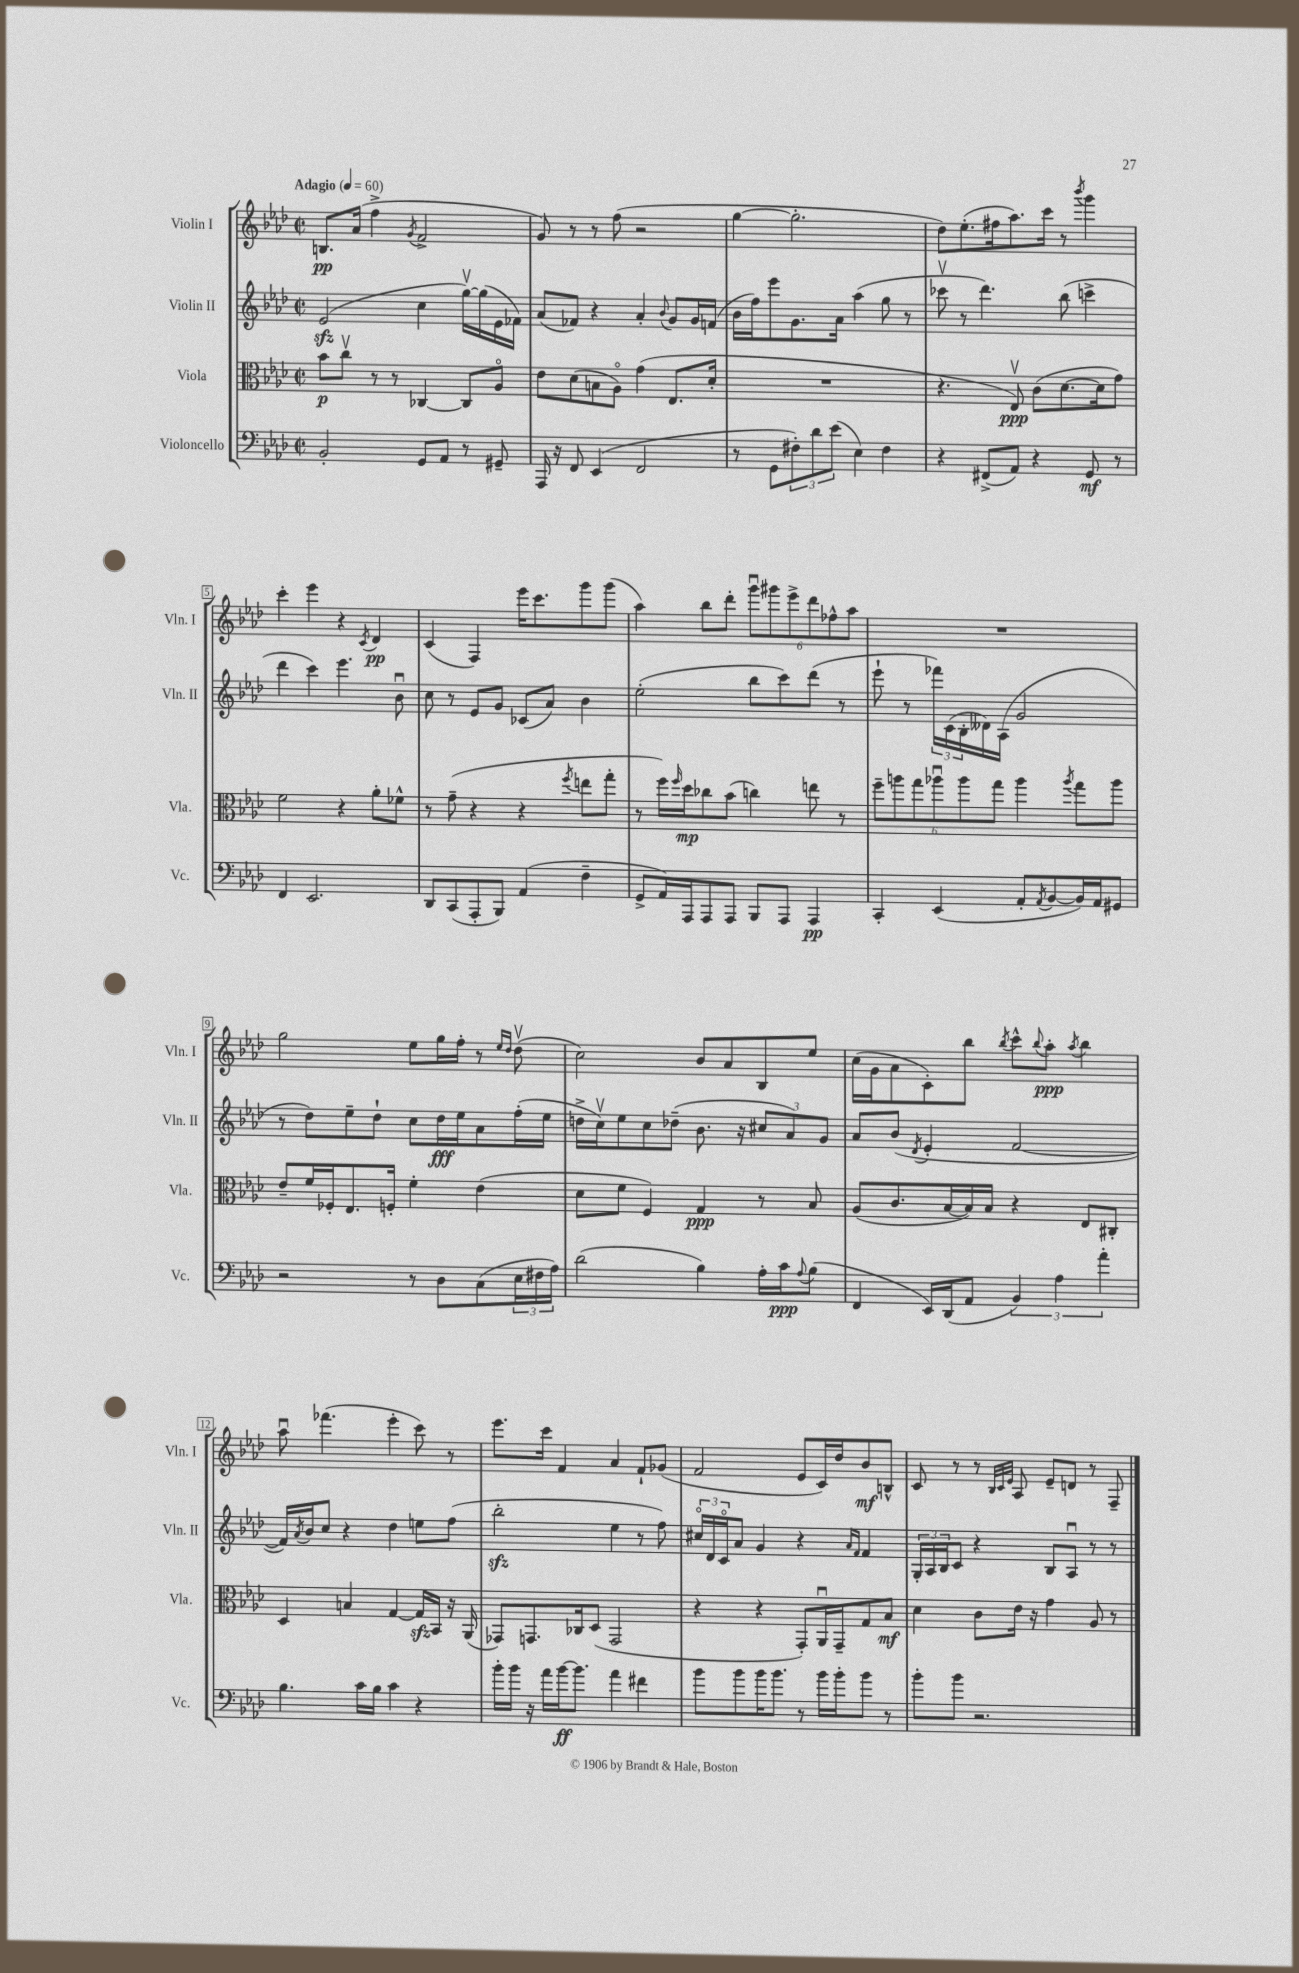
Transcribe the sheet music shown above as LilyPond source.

<<
\new StaffGroup <<
\new Staff = "s0" \with { instrumentName = "Violin I" shortInstrumentName = "Vln. I" } {
    \clef treble \key aes \major \defaultTimeSignature \time 2/2 \tempo "Adagio" 4 = 60
    b8.\pp aes'16( f''4-> \acciaccatura { g'8 } f'2-> |
    g'8) r8 r8 f''8( r2 |
    g''4~ g''2.-. |
    des''8) ees''8.-.( fis''16 aes''8.) c'''16 r8 \acciaccatura { bes'''8 } g'''4 |
    c'''4-. ees'''4 r4 \acciaccatura { c'8 } des'4\pp |
    c'4( f4) ees'''16 c'''8. g'''8 g'''8( |
    aes''4) bes''8 des'''8-. \tuplet 6/4 { g'''8\downbow gis'''8 ees'''8-> des'''8 fes''8-^ aes''8 } |
    R1 |
    g''2 ees''8 g''16 f''16-. r8 \grace { ees''16 des''16 } des''8\upbow( |
    c''2) bes'8 aes'8 bes8 ees''8 |
    c''16( g'16 aes'8 c'8-.) bes''8 \acciaccatura { bes''8 } c'''8-^ \appoggiatura { bes''8 } aes''8-.\ppp \acciaccatura { aes''8 } bes''4 |
    aes''8\downbow fes'''4.( ees'''4-. c'''8) r8 |
    ees'''8. c'''16 f'4 aes'4 f'8-! ges'8( |
    f'2 ees'8 c'16) des''16 bes'8\mf b8-^ |
    c'8 r8 r8 \grace { bes32 c'32 ees'32 } aes8 ees'8-- d'8 r8 f8-- \bar "|." |
}
\new Staff = "s1" \with { instrumentName = "Violin II" shortInstrumentName = "Vln. II" } {
    \clef treble \key aes \major \defaultTimeSignature \time 2/2
    ees'2\sfz( c''4 g''16~\upbow) g''16( ees'16 fes'16) |
    aes'8( fes'8) r4 aes'4-. \appoggiatura { bes'8 } g'8 g'16 f'16( |
    bes'16 f''16) ees'''8 g'8. aes'16 aes''4( g''8 r8 |
    ces'''8\upbow r8 des'''4.) bes''8( c'''4-> |
    des'''4 c'''4) ees'''4. bes'8\downbow |
    c''8 r8 ees'8 g'8 ces'8( aes'8) bes'4 |
    ees''2-.( bes''8 c'''8) des'''8( r8 |
    ees'''8-! r8 \tuplet 3/2 { fes'''16) c'16( bes16-. } deses'16) aes16( g'2 |
    r8 des''8) ees''8-- des''8-! c''8 des''16\fff ees''16 aes'8 f''16-.( ees''16 |
    d''16-> c''16\upbow) ees''8 c''8 des''8--( bes'8. r16 \tuplet 3/2 { cis''8 aes'8) g'8 } |
    aes'8 bes'8( \acciaccatura { des'8 } ees'4-. f'2~ |
    f'16) \acciaccatura { aes'8 } bes'16 c''8 r4 des''4 e''8 f''8( |
    bes''2-.\sfz ees''4 r8 f''8) |
    \tuplet 3/2 { cis''16\flageolet des'16 c'16\flageolet } aes'8 g'4 r4 \grace { aes'16 f'16 } f'4 |
    \tuplet 3/2 { g16-. aes16 bes16 } c'8 r4 bes8 aes8\downbow r8 r8 \bar "|." |
}
\new Staff = "s2" \with { instrumentName = "Viola" shortInstrumentName = "Vla." } {
    \clef alto \key aes \major \defaultTimeSignature \time 2/2
    bes'8\p c''8\upbow r8 r8 ces4~ ces8 aes8\flageolet |
    ees'8 des'8( b8 aes8\flageolet) g'4( ees8. des'16-. |
    R1 |
    r4. ees8\upbow\ppp) c'8( des'8.~ des'16 g'8) |
    f'2 r4 aes'8-. fes'8-^ |
    r8 g'8--( r4 r4 \acciaccatura { f''8 } e''8 g''8-. |
    r8 f''16) \grace { f''16 } des''16\mp ces''8 bes'8( c''4) e''8 r8 |
    \tuplet 6/4 { f''8-- a''8 g''8 aes''8\downbow aes''8 g''8 } aes''4 \acciaccatura { aes''8 } g''8 aes''8 |
    ees'8-- f'16 fes16-. ees8. f16-. f'4-. ees'4( |
    des'8 f'8 f4) g4\ppp r8 bes8 |
    aes8( c'8. bes16~ bes16) bes16 r4 ees8 cis8-. |
    des4 b4 g4~ g16\sfz bes,16 r16 aes,16( |
    ges,8) g,8. ces16 des8( g,2 |
    r4 r4 g,8-.) aes,16\downbow g,16-- g8 bes8\mf |
    des'4 c'8 ees'16 r16 g'4 aes8 r8 \bar "|." |
}
\new Staff = "s3" \with { instrumentName = "Violoncello" shortInstrumentName = "Vc." } {
    \clef bass \key aes \major \defaultTimeSignature \time 2/2
    bes,2-. g,8 aes,8 r8 gis,8-- |
    aes,,16 r16 f,8 ees,4( f,2 |
    r8 g,8 \tuplet 3/2 { fis8-.) des'8 ees'8( } ees4) fis4 |
    r4 fis,8->( aes,8) r4 g,8\mf r8 |
    f,4 ees,2. |
    des,8 c,8( aes,,8-. bes,,8) aes,4( f4-- |
    g,8-> aes,16) aes,,16 aes,,8 aes,,8 bes,,8 aes,,8 aes,,4\pp |
    c,4-. ees,4( aes,8-. \acciaccatura { aes,8 } bes,8~ bes,16) aes,16 gis,8 |
    r2 r8 des8 c8( \tuplet 3/2 { ees16 fis16 aes16) } |
    des'2( bes4) aes16-. c'16\ppp \appoggiatura { aes8 } bes8( |
    f,4 ees,16) des,16( aes,8 \tuplet 3/2 { bes,4) aes4 aes'4-. } |
    bes4. c'16 bes16 c'4 r4 |
    bes'16-. bes'16 r16 aes'16 bes'16~\ff bes'8. aes'4 fis'4 |
    bes'8 bes'8 bes'16 bes'8. r8 bes'16 bes'16-. bes'8 r8 |
    bes'8-. bes'8 r2. \bar "|." |
}
>>
>>
\layout { \context { \Score \override BarNumber.stencil = #(make-stencil-boxer 0.1 0.3 ly:text-interface::print) } }
